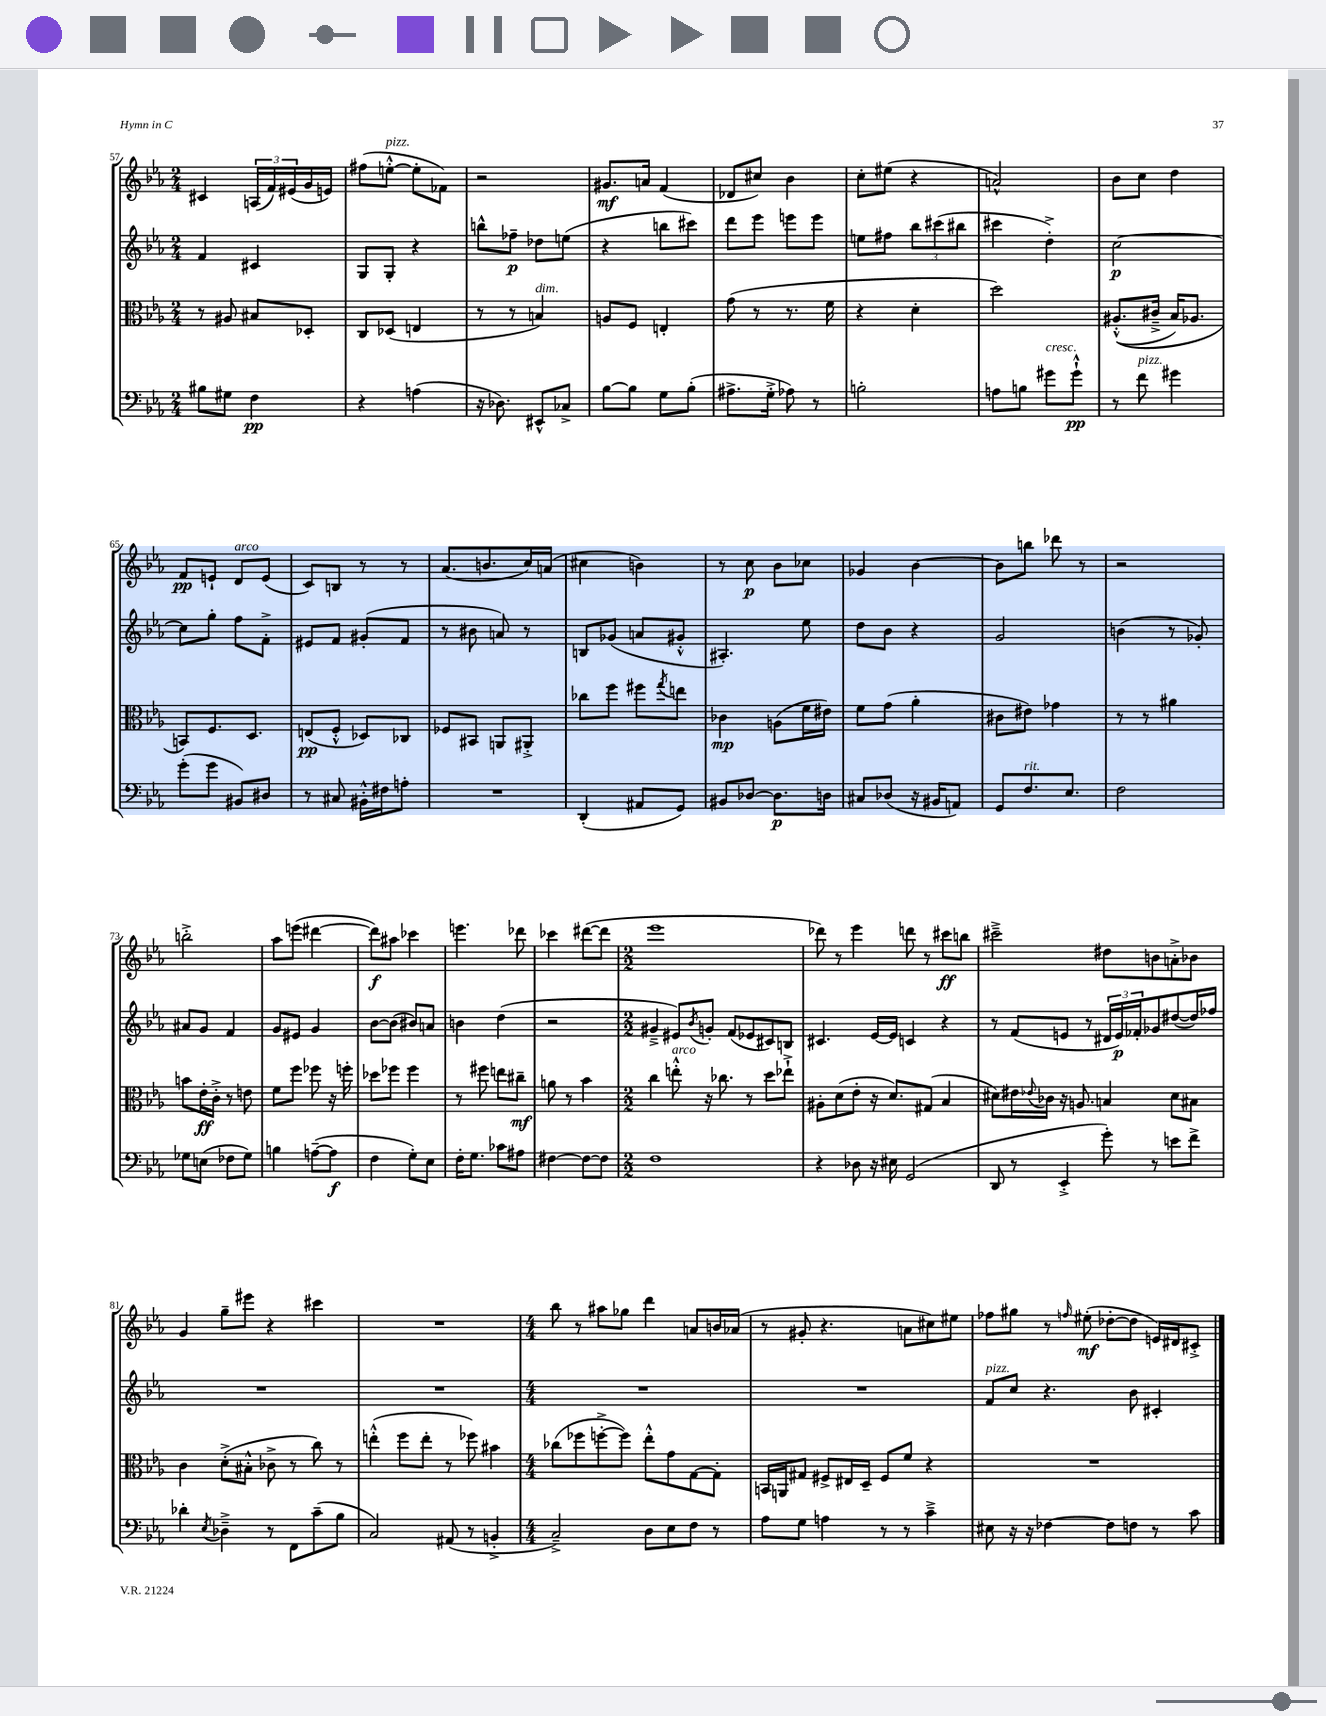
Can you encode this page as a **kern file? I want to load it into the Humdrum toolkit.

**kern	**kern	**kern	**kern
*staff4	*staff3	*staff2	*staff1
*clefF4	*clefC3	*clefG2	*clefG2
*k[b-e-a-]	*k[b-e-a-]	*k[b-e-a-]	*k[b-e-a-]
*M2/4	*M2/4	*M2/4	*M2/4
8B#\L	8r	4f/	4c#/
8G#\J	8A#/	.	.
4F\	8B#/L	4c#/	(24A/LL
.	.	.	24f/)
.	.	.	(24e#/
.	8D-'/J	.	16g/
.	.	.	16e/JJ)
=	=	=	=
4r	8C/L	8G/L	(8ff#\L
.	(8D-/J	8G'/J	[8ee'^^\J
(4A\	4E/	4r	8ee'\]L
.	.	.	8f-\J)
=	=	=	=
16r	8r	8bb^^\L	2r
8.D-\)	.	.	.
.	8r	8ff-~\J	.
8EE#^^/L	4B/)	8dd-\L	.
8C-^/J	.	(8ee\J	.
=	=	=	=
[8B-\L	8A/L	4r	8.g#/L
8B-\]J	8F/J	.	.
.	.	.	16a/Jk
8G\L	4E'/	8bb\L	(4f/
(8B-'\J	.	8ccc#\J)	.
=	=	=	=
8.A#^\L	(8g\	8ddd\L	8d-/L
.	8r	8eee-\J	8cc#/J)
16G'^\Jk	.	.	.
8A-\)	8.r	8eee\L	4b-\
8r	.	8eee\J	.
.	16f\	.	.
=	=	=	=
2B'\	4r	8ee\L	8cc'\L
.	.	8ff#\J	(8ee#\J
.	4d'\	12bb-\L	4r
.	.	(12ccc#\	.
.	.	12bb#\J	.
=	=	=	=
8A\L	2dd\)	4ccc#\	2a^^/)
8B\J	.	.	.
8g#\L	.	4dd'^\)	.
8g#`^^\J	.	.	.
=	=	=	=
8r	&((8.A#'^^/L	[2cc\	8b-\L
8f\	.	.	8cc\J
.	16c#~^/Jk	.	.
4g#\	16B-/LK)	.	4dd\
.	8.A-/J	.	.
=	=	=	=
(8g'\L	8BB/L&)	8cc\]L	8f/L
8g\J	8.F/	8gg'\J	8e`/J
8BB#/L)	.	8ff\L	8d/L
.	8.D/J	.	.
8D#/J	.	8f'^\J	(8e/J
=	=	=	=
8r	(8E/L	8e#/L	8c/L)
8C#/	8F'^^/J	8f/J	8B/J
16BB#'^^\LL	8D-/L)	(8g#'/L	8r
16F#\J	.	.	.
8A'\J	8C-/J	8f/J	8r
=	=	=	=
2r	8F-/L	8r	(8.a-/L
.	8BB#/J	8b#\	.
.	.	.	8.b/
.	8AA/L	8a/)	.
.	8AA#'^/J	8r	16cc/L)
.	.	.	(16a/JJ
=	=	=	=
(4DD'/	8cc-\L	8B/L	4cc#\
.	8ff\J	(8g-/J	.
8AA#/L	8ff#\L	8a/L	4b\)
.	8qgg/	.	.
8GG/J)	8ee\J	8g#'^^/J	.
=	=	=	=
8BB#/L	4c-\	4.A#'/)	8r
[8D-/J	.	.	8cc\
8.D-\]L	(8A\L	.	8b-\L
.	16f\L	8ee-\	8cc-\J
16D\Jk	16e#\JJ)	.	.
=	=	=	=
8C#/L	8f\L	8dd\L	4g-/
(8D-/J	(8g\J	8b-\J	.
16r	4a-'\	4r	[4b-\
16BB#/LK	.	.	.
8AA/J)	.	.	.
=	=	=	=
8GG/L	8c#\L	2g/	8b-\]L
8.F/	8e#\J)	.	8bb\J
.	4g-\	.	8ddd-\
8.E-/J	.	.	.
.	.	.	8r
=	=	=	=
2F\	8r	(4b\	2r
.	8r	.	.
.	4a#\	8r	.
.	.	8g-'/)	.
=	=	=	=
8G-\L	8b\L	8a#/L	2bb'^\
(8E\J	16e-'\L	8g/J	.
.	16c'^\JJ	.	.
8F-\L	8r	4f/	.
8G-\J)	8e\	.	.
=	=	=	=
4B\	8f\L	8g/L	8aa-\L
.	8ff\J	8e#/J	(8eee\J
([8A~\L	8ff-\	4g/	[4ddd#\
8A\]J	16r	.	.
.	16ff'\	.	.
=	=	=	=
4F\	8dd-\L	[8b-\L	8ddd#\]L)
.	8ff-\J	(8b-\]J	8aa#\J
8G'\L)	4ff-\	8b#/L)	4ccc-\
8E-\J	.	8a/J	.
=	=	=	=
16F'\LK	8r	4b\	4.eee\
8.G\J	.	.	.
.	8ff#\	.	.
8c-\L	8ee\L	(4dd\	.
8A#\J	8cc#~\J	.	8ddd-\
=	=	=	=
[4F#\	8a\	2r	4ccc-\
.	8r	.	.
8F#\_L	4b-\	.	([8ddd#\L
8F#\]J	.	.	8ddd#\]J
=	=	=	=
*M2/2	*M2/2	*M2/2	*M2/2
1F	4cc\	4g#~^/	1eee-
.	8ee'^^\	8e#/L)	.
.	.	8qb-/	.
.	16r	8g'/J	.
.	8.cc-\	.	.
.	.	(8f/L	.
.	8r	8e-/	.
.	8dd\L	8c#/)	.
.	8ee-`^\J	8B/J	.
=	=	=	=
4r	8A#'\L	4.c#/	8ddd-\)
.	(8d\	.	8r
8D-\	8e-'\J	.	4eee-\
16r	16r	[16e-/LL	.
16E#\	8.d/L)	16e-/]JJ	.
(2GG/	.	4c/	8ddd\
.	(8G#/J	.	8r
.	4B-/	4r	8ccc#\L
.	.	.	8bb\J
=	=	=	=
8DD/	8d#\L)	8r	2ccc#~^\
8r	16e#\L	(8f/L	.
.	8qqe-/	.	.
.	16c-\JJ	.	.
4EE-'^/	16r	8e/J	.
.	8.A/	.	.
.	.	8r	.
8g'\)	4B/	24d#/LL	8dd#\L
.	.	24e/)	.
.	.	24f-'/J	.
8r	.	8g-/	8b\
8e\L	8d#\L	([8dd#/	8a'^\
8f^\J	8B#\J	16dd#/]L)	8b-\J
.	.	16ff-/JJ	.
=	=	=	=
4d-'\	4c\	1r	4g/
8qE-/	.	.	.
4D-~^\	(8d'^\L	.	8gg~\L
.	8B#'^^\J	.	8eee#\J
8r	8c-^\	.	4r
8FF\L	8r	.	.
(8c~\	8cc\)	.	4ccc#\
8B-\J	8r	.	.
=	=	=	=
2C/)	(4ee'^^\	1r	1r
.	8ff\L	.	.
.	8ee'\J	.	.
(8AA#/	8r	.	.
8r	8ff-\)	.	.
4BB'^/	4b#\	.	.
=	=	=	=
*M4/4	*M4/4	*M4/4	*M4/4
2C~^/)	(8cc-\L	1r	8bb-\
.	8ff-\	.	8r
.	[8ff'^\	.	8aa#\L
.	8ff\]J)	.	8gg-\J
8D\L	8ee-'^^\L	.	4ddd\
8E-\	8g\	.	.
8F\J	[8G\	.	8a/L
8r	8G'\]J	.	16b/L
.	.	.	(16a-/JJ
=	=	=	=
8A-\L	16BB/LL	1r	8r
.	16AA/J	.	.
8G\J	8G#/J	.	8g#'/
4A\	8F#^/L	.	4.r
.	16E#/L	.	.
.	16D~/JJ	.	.
8r	8F#/L	.	.
8r	8f/J	.	8a\L
4c~^\	4r	.	8cc#\)
.	.	.	8ee#\J
=	=	=	=
8E#\	1r	8f/L	8ff-\L
16r	.	8cc/J	8gg#\J
16r	.	.	.
[4F-\	.	4.r	8r
.	.	.	16qqff/
.	.	.	(8ee#'\
8F-\]L	.	.	[8dd-'\L
8F\J	.	8b-\	8dd-\]J
8r	.	4c#'/	16e/LL)
.	.	.	16d#/J
8c\	.	.	8c#'^/J
==	==	==	==
*-	*-	*-	*-
